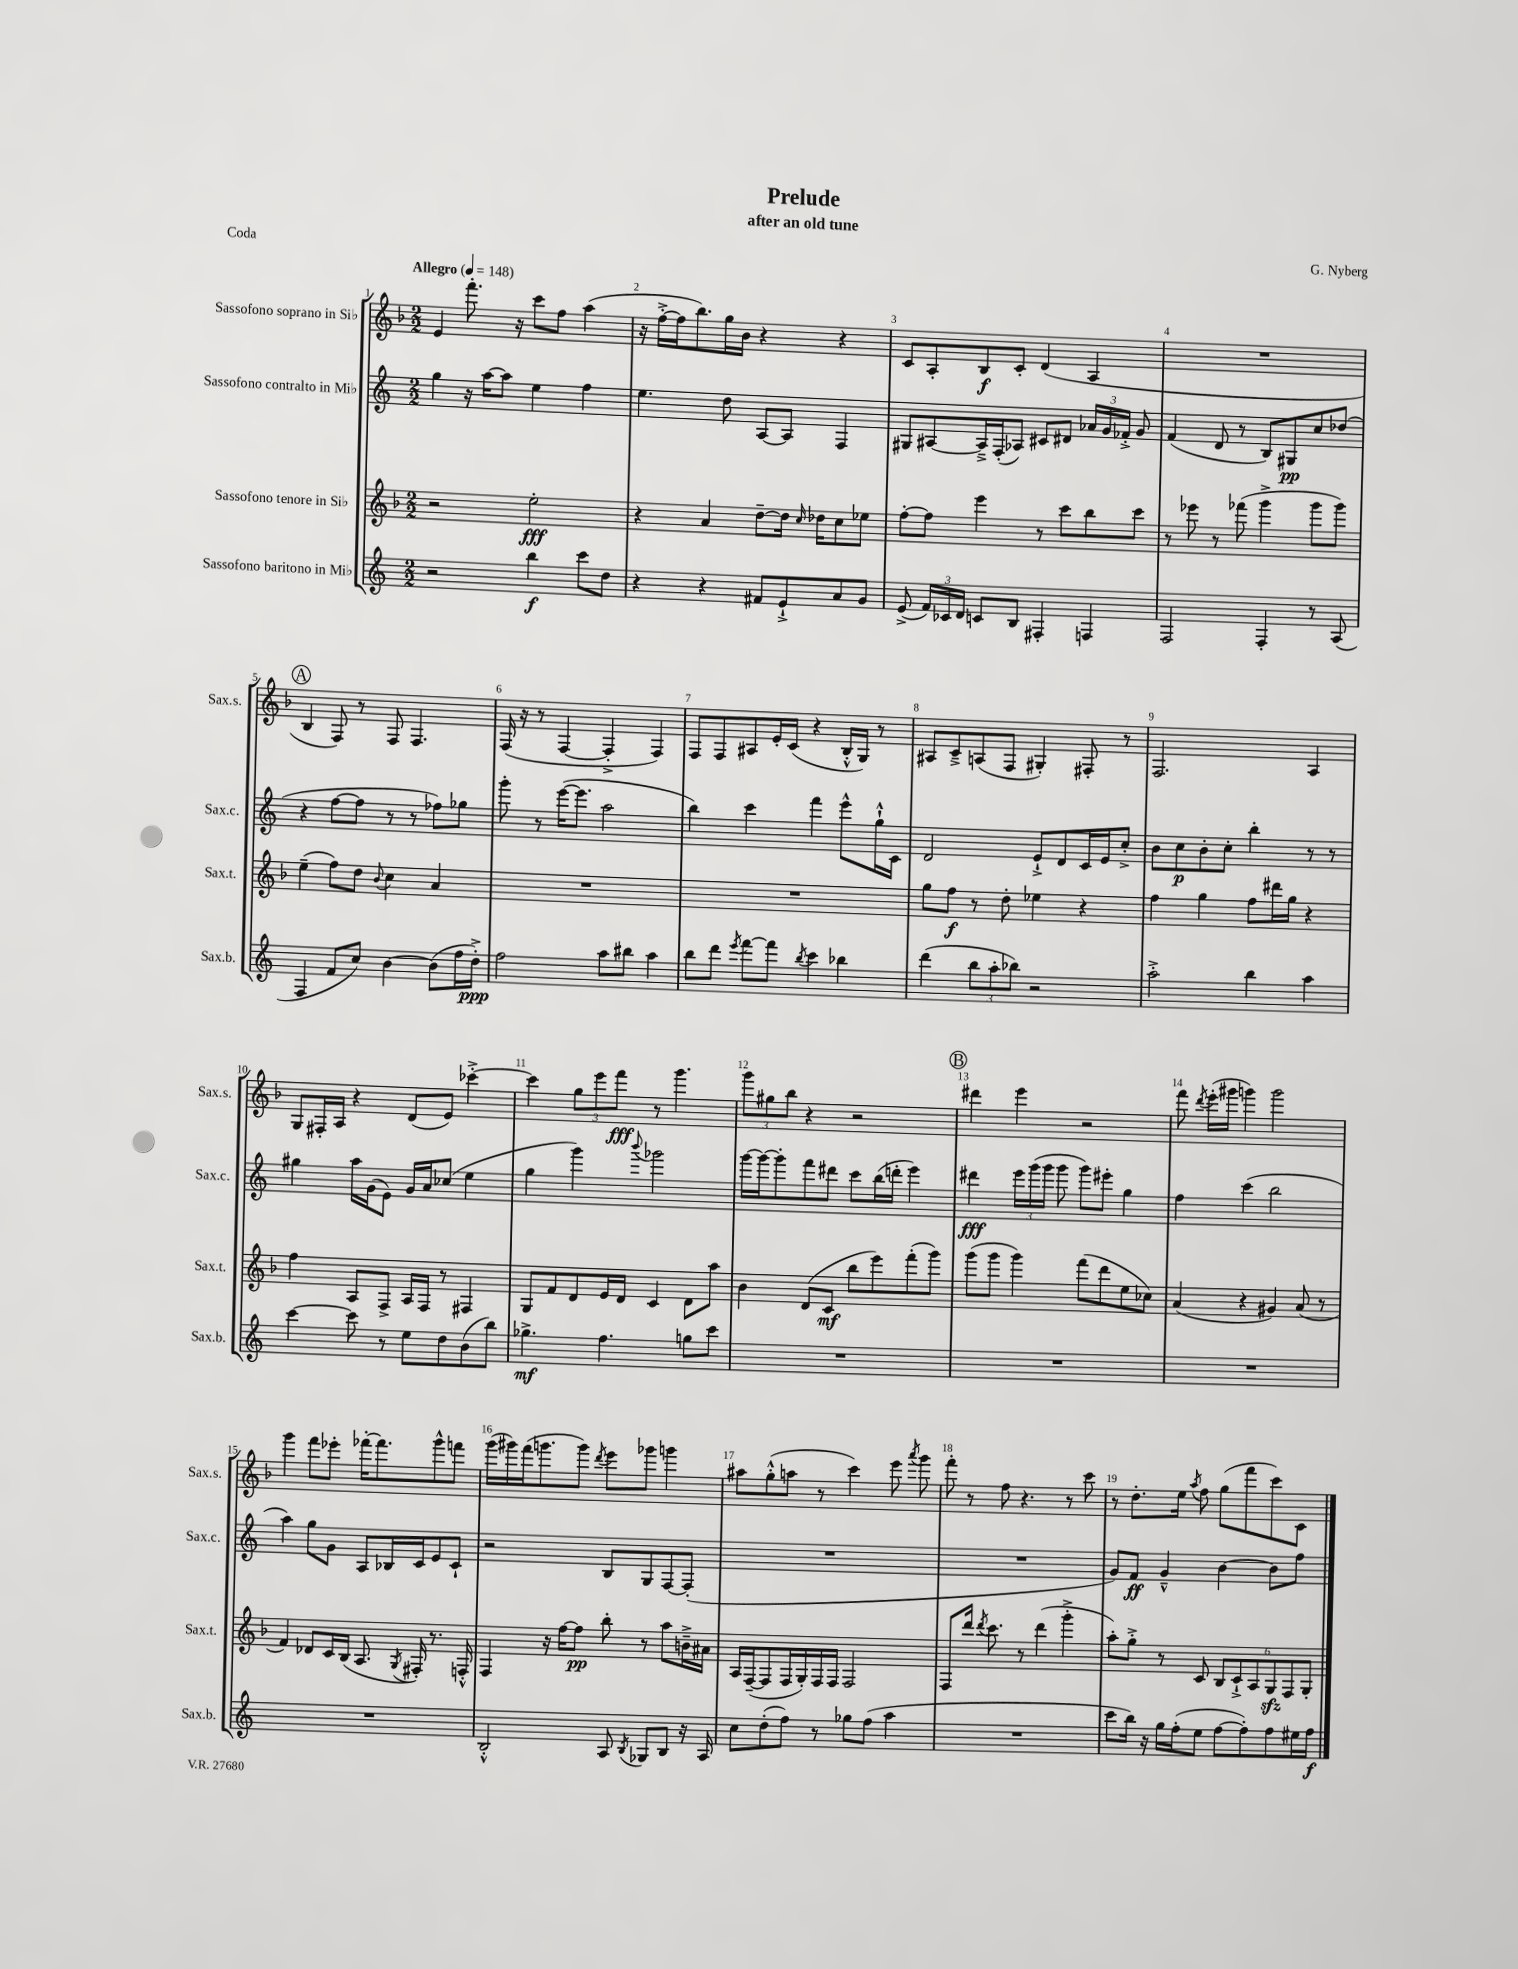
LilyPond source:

\header { title = "Prelude" composer = "G. Nyberg" subtitle = "after an old tune" piece = "Coda" }
<<
\new StaffGroup <<
\new Staff = "s0" \with { instrumentName = "Sassofono soprano in Sib" shortInstrumentName = "Sax.s." } {
    \clef treble \key f \major \numericTimeSignature \time 2/2 \tempo "Allegro" 4 = 148
    \autoBeamOff e'4 f'''8.-. r16 c'''8[ f''8] a''4( |
    r16 f''16[~-.-> f''16 bes''8.) g''16 bes'16] r4 r4 |
    c'8[ a8-. bes8\f c'8]-. d'4( a4 |
    R1 |
    \mark \markup { \circle "A" } bes4 f8) r8 f8 f4. |
    f16( r16 r8 f4~ f4-.-> f4) |
    f8[ f8 ais8 e'16-. c'16]( r4 bes16[-.-^ g16]) r8 |
    ais8[ c'8---> a8( f8] gis4-.) fis8-. r8 |
    f2. a4 |
    g8[ fis16-. a16] r4 d'8[( e'8]) ces'''4~-.-> |
    ces'''4 \tuplet 3/2 { g''8[ e'''8 f'''8]\fff } r8 g'''4. |
    \tuplet 3/2 { g'''8[ gis''8 bes''8] } r4 r2 |
    \mark \markup { \circle "B" } dis'''4 e'''4 r2 |
    f'''8 \acciaccatura { d'''8 } e'''16[-.( gis'''16] g'''4) g'''2 |
    g'''4 f'''8[ ees'''8]-. fes'''16[~-. fes'''8. g'''8-^ f'''8] |
    g'''16[( gis'''16) f'''16( g'''8. g'''8]) \acciaccatura { d'''8 } e'''8[ ges'''8] g'''4 |
    ais''8[ g''8-.-^( a''8] r8 c'''4) e'''8 \acciaccatura { a'''8 } g'''8 |
    f'''8-. r8 f''8 r4. r8 c'''8 |
    r8 d''8.[-. e''16] \acciaccatura { a''8 } f''8 g''8[( f'''8 c'''8) c'8] \bar "|." |
}
\new Staff = "s1" \with { instrumentName = "Sassofono contralto in Mib" shortInstrumentName = "Sax.c." } {
    \clef treble \key c \major \numericTimeSignature \time 2/2
    \autoBeamOff g''4 r16 a''16[~ a''8] e''4 f''4 |
    e''4. d''8 a8[~ a8] f4 |
    gis8[ ais8~ ais16---> f16-.( aes8]) cis'8[ dis'8] \tuplet 3/2 { aes'16[ g'16 fes'16]-.-> } g'8 |
    f'4( d'8 r8 b8[) gis8\pp c''8 des''8]( |
    \mark \markup { \circle "A" } r4 f''8[~ f''8] r8 r8 fes''8[) ges''8] |
    g'''8-. r8 e'''16[~( e'''8.] a''2 |
    b''4) c'''4 f'''4 e'''8[-^ g''16-!-^ c'16] |
    d'2 e'8[-!-> d'8 c'16 e'16 c''8]-.-> |
    b'8[ c''8\p b'8-. c''8]-. b''4-. r8 r8 |
    gis''4 a''16[ g'16( e'8]) g'16[ a'16 ces''8]( e''4 |
    g''4 g'''4) \appoggiatura { b'''8 } ges'''2 |
    g'''16[~ g'''16~ g'''8-. f'''8 dis'''8] c'''8[ b''16( d'''16]-. e'''4) |
    \mark \markup { \circle "B" } dis'''4\fff \tuplet 3/2 { e'''16[ g'''16( g'''16] } g'''8 g'''8[) eis'''8]-. g''4 |
    f''4 c'''4( b''2 |
    a''4) g''8[ g'8] a8[ bes16 c'16 e'8 c'8]-! |
    r2 b8[ g8 f8~ f8]-.( |
    R1 |
    R1 |
    g'8[) f'8]\ff g'4---^ b'4~ b'8[ f''8] \bar "|." |
}
\new Staff = "s2" \with { instrumentName = "Sassofono tenore in Sib" shortInstrumentName = "Sax.t." } {
    \clef treble \key f \major \numericTimeSignature \time 2/2
    \autoBeamOff r2 e''2-.\fff |
    r4 a'4 d''8[~-- d''16] \grace { c''16 } des''16[ c''8 ees''8] |
    f''8[~-. f''8] e'''4 r8 c'''8[ bes''8 c'''8] |
    r8 ees'''8 r8 fes'''8( g'''4-> g'''8[ g'''8]) |
    \mark \markup { \circle "A" } e''4--( f''8[) d''8] \appoggiatura { bes'8 } c''4 a'4 |
    R1 |
    R1 |
    g''8[ f''8]\f r8 d''8-. ees''4 r4 |
    f''4 g''4 f''8[ dis'''16 g''16] r4 |
    f''4 a8[ f8]-> a16[ f16] r8 fis4 |
    g8[ f'8 d'8 e'16 d'16] c'4 d'8[ a''8] |
    bes'4 d'8[( c'8]\mf bes''8[ e'''8) f'''8-.( g'''8]) |
    \mark \markup { \circle "B" } g'''8[( g'''8] g'''4) f'''8[( d'''8 e''8 ces''8]) |
    a'4( r4 gis'4) a'8( r8 |
    f'4) des'8[ c'16 bes16]( a8. \acciaccatura { g8 } fis16-.) r8. f16-.-^ |
    f4 r16 f''16[~ f''8]\pp bes''8-. r8 a''8[ b'16---> ais'16] |
    a16[ f16~--( f8 f16 g16-.) f16 f16] f2 |
    f8[ d'''16] \acciaccatura { d'''8 } c'''8. r8 d'''4( g'''4-.-> |
    a''8[-.) g''8]-.-> r8 c'8 \tuplet 6/4 { bes8[ c'8-!-> a8 g8\sfz f8 g8]-. } \bar "|." |
}
\new Staff = "s3" \with { instrumentName = "Sassofono baritono in Mib" shortInstrumentName = "Sax.b." } {
    \clef treble \key c \major \numericTimeSignature \time 2/2
    \autoBeamOff r2 b''4\f c'''8[ d''8] |
    r4 r4 fis'8[ e'8-!-> a'8 g'8] |
    e'8->( \tuplet 3/2 { f'16[) ces'16 d'16] } c'8[ b8] fis4-. f4 |
    f2 f4-. r8 a8( |
    \mark \markup { \circle "A" } f4 f'8[ c''8]) b'4~ b'8[( f''16 d''16]-.->\ppp) |
    f''2 a''8[ bis''8] a''4 |
    b''8[ d'''8] \acciaccatura { e'''8 } f'''8[~ f'''8] \acciaccatura { b''8 } c'''4 bes''4 |
    d'''4( \tuplet 3/2 { b''8[ a''8-. bes''8]) } r2 |
    a''2-.-> b''4 a''4 |
    c'''4~ c'''8 r8 e''8[ d''8 b'8( b''8]) |
    ges''4.->\mf f''4. g''8[ c'''8] |
    R1 |
    \mark \markup { \circle "B" } R1 |
    R1 |
    R1 |
    b2-.-^ a8 \acciaccatura { b8 } ges8[ b8] r16 a16 |
    c''8[ d''8-.( f''8]) r8 ges''8[ f''8]( a''4 |
    R1 |
    c'''8[ b''16]) r16 g''16[ f''16-.( e''8] f''8[~ f''8-.) f''8 eis''16 f''16]\f \bar "|." |
}
>>
>>
\layout { \context { \Score \override BarNumber.break-visibility = ##(#f #t #t) barNumberVisibility = #all-bar-numbers-visible } }
